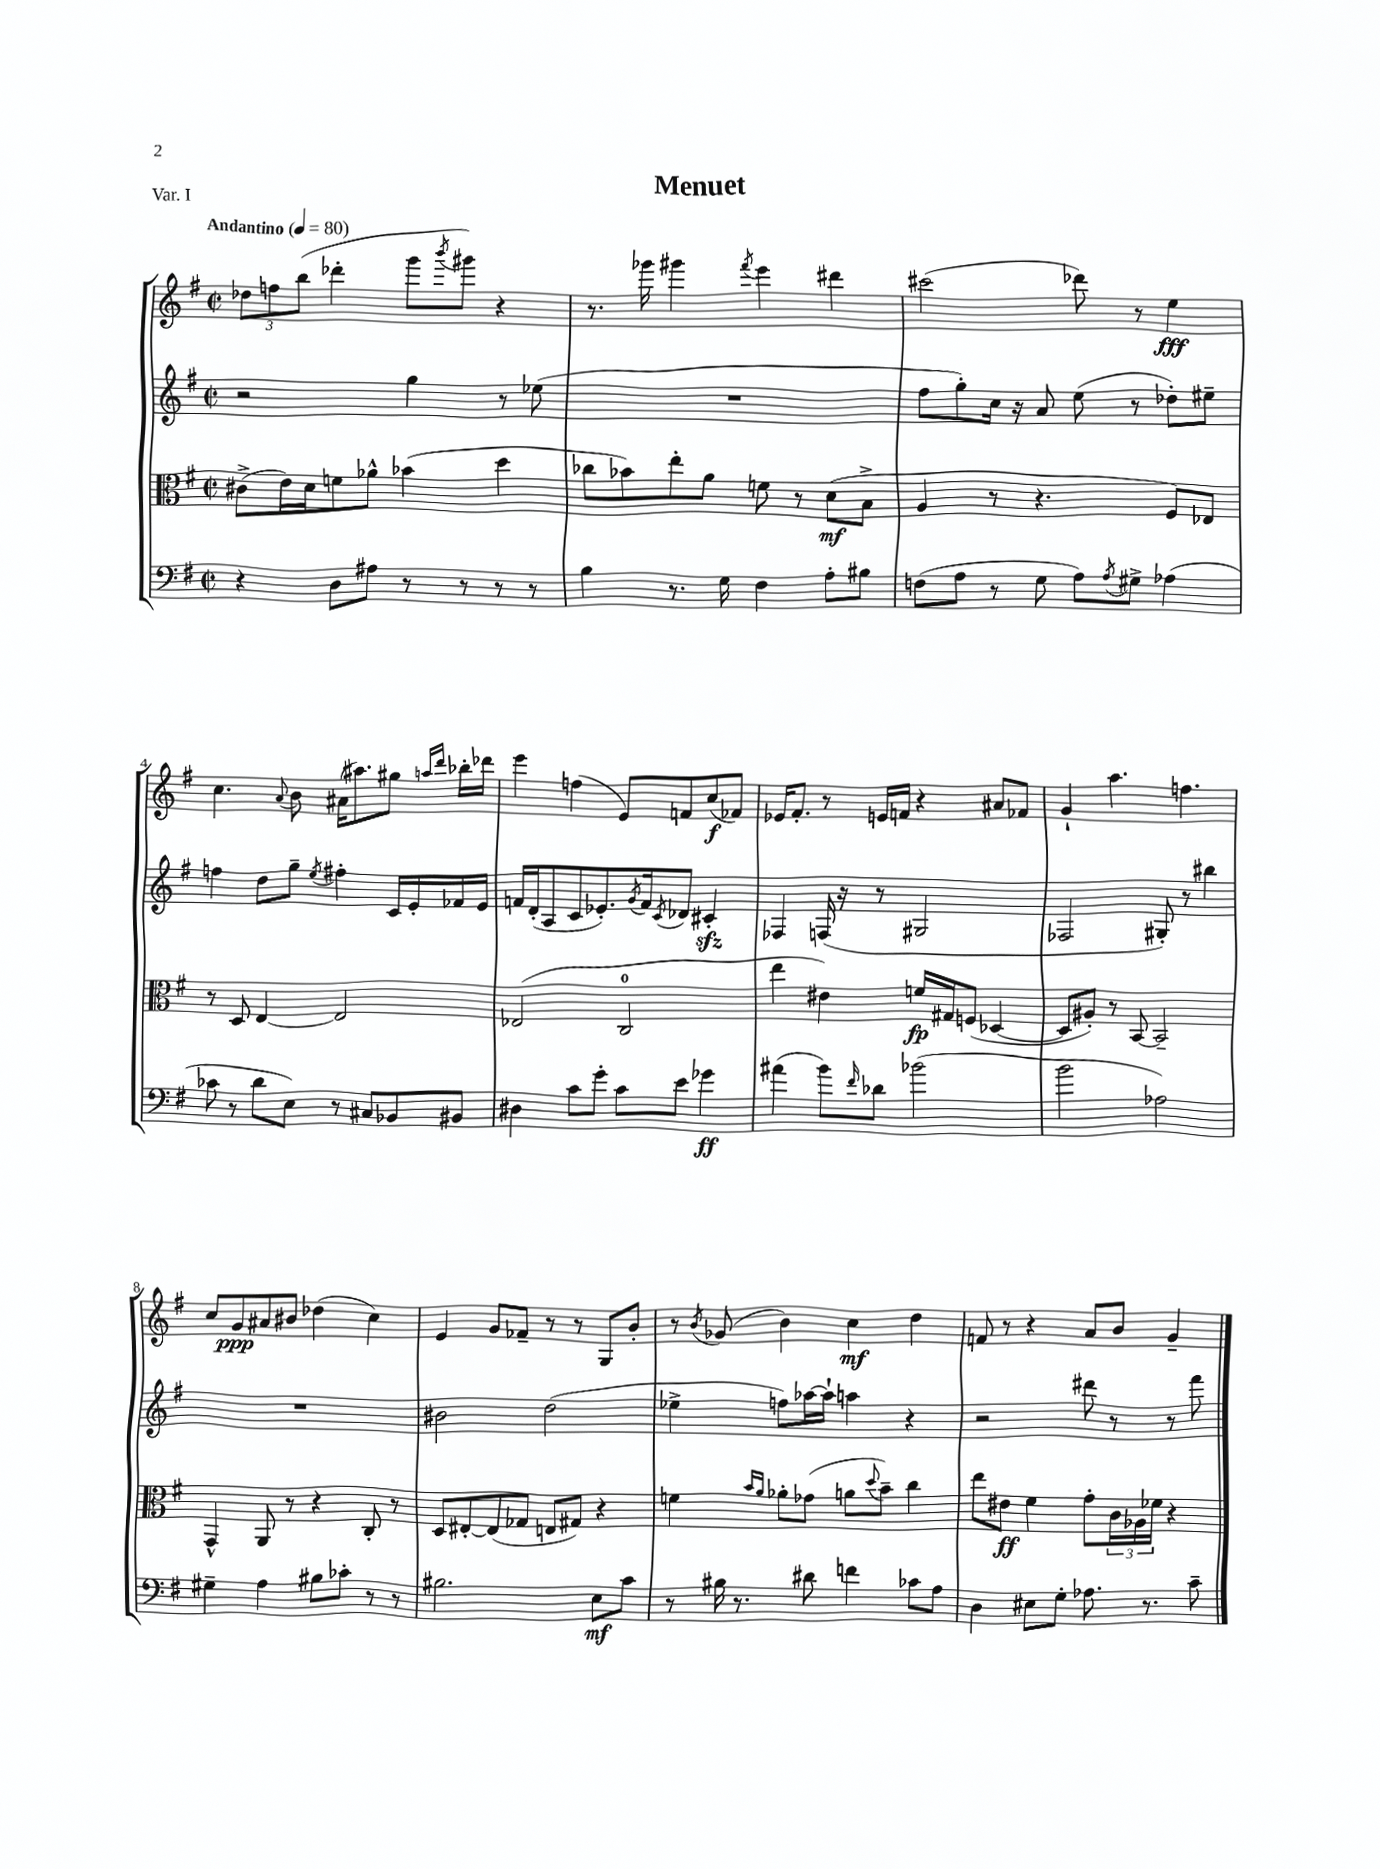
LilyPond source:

\header { title = "Menuet" piece = "Var. I" }
<<
\new StaffGroup <<
\new Staff = "s0" {
    \clef treble \key g \major \defaultTimeSignature \time 2/2 \tempo "Andantino" 4 = 80
    \tuplet 3/2 { des''8 f''8 b''8( } des'''4-. g'''8 \acciaccatura { b'''8 } gis'''8) r4 |
    r8. ges'''16 gis'''4 \acciaccatura { fis'''8 } e'''4 dis'''4 |
    cis'''2( des'''8) r8 e''4\fff |
    c''4. \appoggiatura { a'8 } b'8 ais'16( ais''8.) gis''8 \grace { a''16 d'''16 } bes''16-. des'''16 |
    e'''4 f''4( e'8) f'8 c''8\f( fes'8) |
    ees'16 fis'8.-. r8 e'16 f'16 r4 ais'8 fes'8 |
    g'4-! a''4. f''4. |
    c''8 g'8\ppp ais'8 bis'8 des''4( c''4) |
    e'4 g'8 fes'8-- r8 r8 g8 b'8-. |
    r8 \acciaccatura { b'8 } ges'8( b'4) c''4\mf d''4 |
    f'8 r8 r4 a'8 b'8 g'4-- \bar "|." |
}
\new Staff = "s1" {
    \clef treble \key g \major \defaultTimeSignature \time 2/2
    r2 g''4 r8 ees''8( |
    R1 |
    fis''8 g''8-.) c''16 r16 a'8 e''8( r8 des''8-.) eis''8-- |
    f''4 d''8 g''8-- \acciaccatura { e''8 } fis''4-. c'16 e'16-. fes'16 e'16 |
    f'16 d'16-.( a8 c'8 ees'8.-.) \acciaccatura { g'8 } f'16 \acciaccatura { c'8 } des'8 cis'4-.\sfz |
    fes4 f16( r16 r8 gis2 |
    fes2 gis8-.) r8 bis''4 |
    R1 |
    bis'2 d''2( |
    ees''4-> f''8) aes''16~ aes''16-! a''4 r4 |
    r2 dis'''8 r8 r8 fis'''8 \bar "|." |
}
\new Staff = "s2" {
    \clef alto \key g \major \defaultTimeSignature \time 2/2
    cis'8->( e'16) d'16 f'8 aes'8-^ bes'4( d''4 |
    ces''8 bes'8) e''8-. a'8 f'8 r8 d'8\mf( b8-> |
    a4 r8 r4. fis8) ees8 |
    r8 d8 e4~ e2 |
    ees2( c2-0 |
    e''4 eis'4) f'16\fp gis16 f8( des4~ |
    des8 ais8-.) r8 b,8~ b,2-- |
    g,4-^ a,8 r8 r4 c8-. r8 |
    d8 eis8~-. eis8( ges8 e8 gis8) r4 |
    f'4 \grace { b'16 a'16 } aes'8-. ges'8( a'8 \appoggiatura { d''8 } b'8--) c''4 |
    e''8 eis'8\ff fis'4 g'8-. \tuplet 3/2 { c'16 aes16 fes'16 } r4 \bar "|." |
}
\new Staff = "s3" {
    \clef bass \key g \major \defaultTimeSignature \time 2/2
    r4 d8 ais8 r8 r8 r8 r8 |
    b4 r8. g16 fis4 a8-. bis8 |
    f8( a8 r8 g8 a8) \acciaccatura { a8 } gis8-> aes4( |
    ces'8 r8 d'8 e8) r8 cis8 bes,8 bis,8 |
    dis4 c'8 g'8-. c'8 e'8 ges'4\ff |
    ais'4( b'8) \grace { fis'16 } des'8 bes'2( |
    b'2 aes2) |
    gis4-- a4 bis8 ces'8-. r8 r8 |
    bis2. e8\mf c'8 |
    r8 bis16 r8. dis'8 f'4 ces'8 a8 |
    d4 eis8 g8-. aes8. r8. c'8-- \bar "|." |
}
>>
>>
